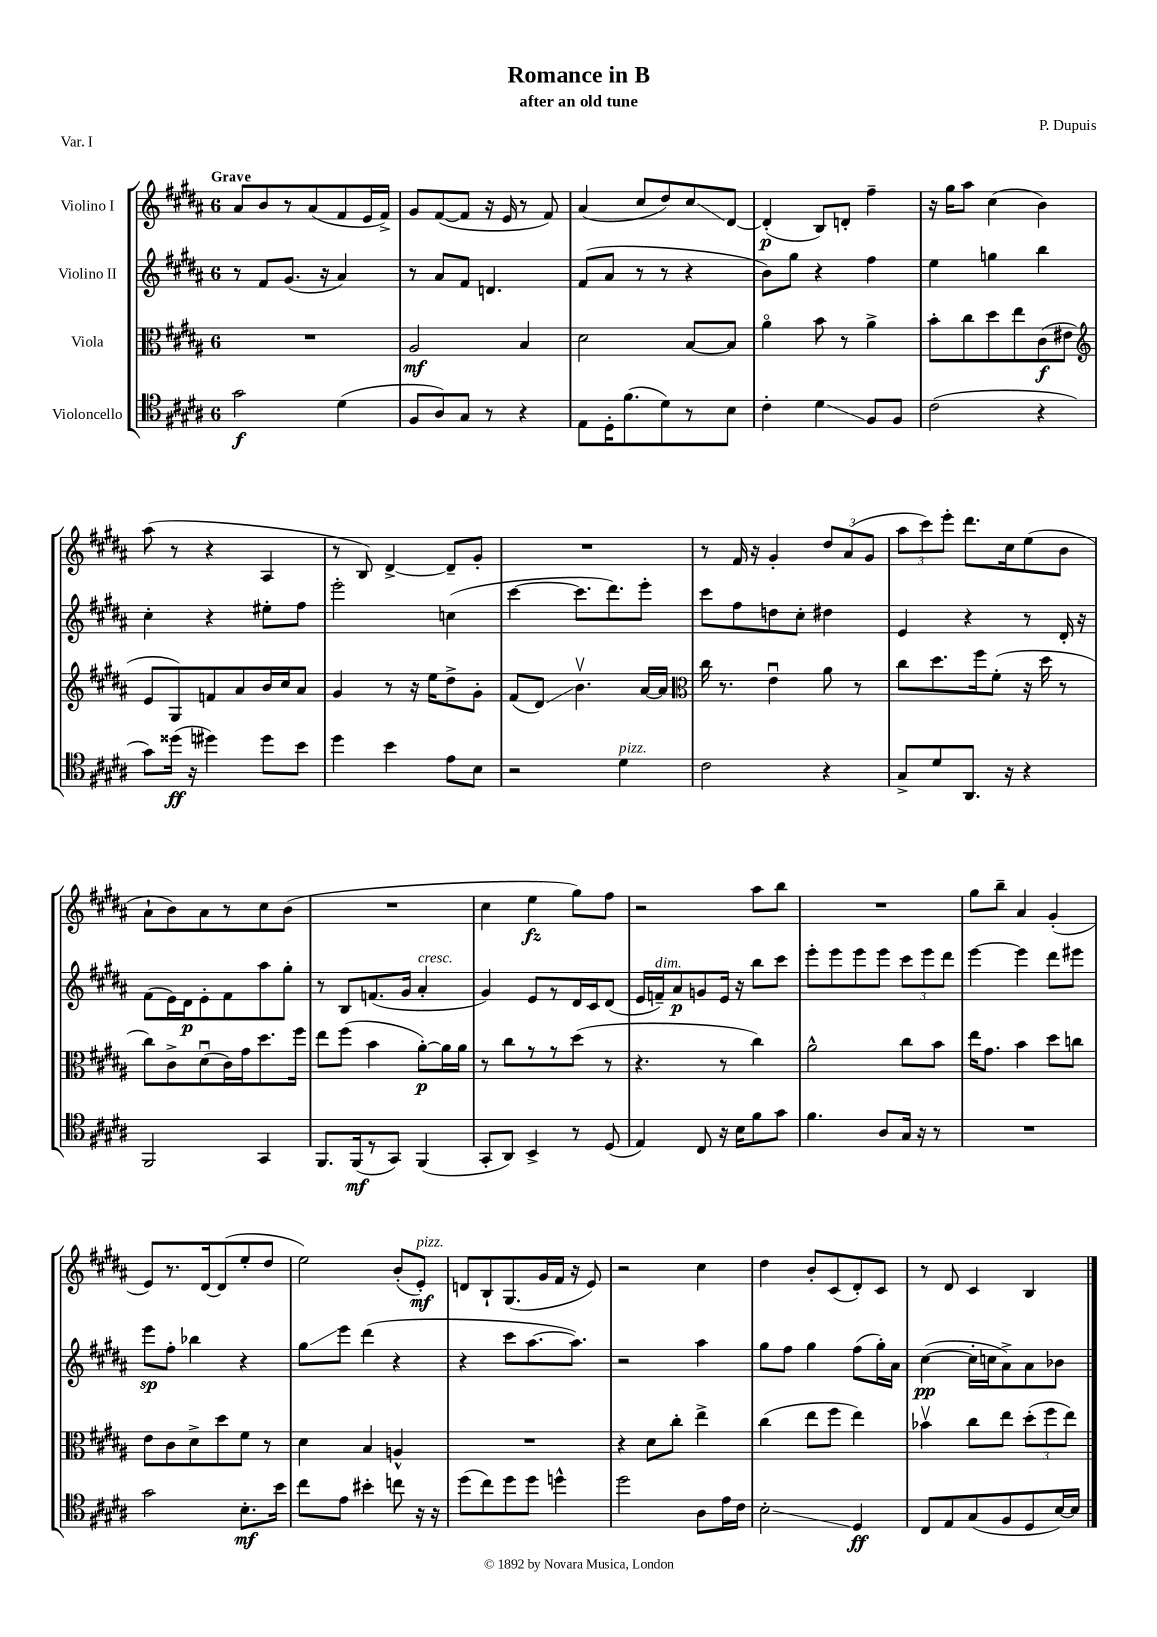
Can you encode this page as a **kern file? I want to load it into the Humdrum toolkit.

**kern	**kern	**kern	**kern
*staff4	*staff3	*staff2	*staff1
*clefC4	*clefC3	*clefG2	*clefG2
*k[f#c#g#d#a#]	*k[f#c#g#d#a#]	*k[f#c#g#d#a#]	*k[f#c#g#d#a#]
*M6/8	*M6/8	*M6/8	*M6/8
2g#	2.r	8r	8a#
.	.	8f#	8b
.	.	(8.g#	8r
.	.	.	(8a#
.	.	16r	.
(4d#	.	4a#)	8f#
.	.	.	16e
.	.	.	16f#^)
=	=	=	=
8F#	2A#	8r	8g#
8A#)	.	8a#	([8f#
8G#	.	8f#	8f#]
8r	.	4.d	16r
.	.	.	16e
4r	4B	.	8r
.	.	.	8f#)
=	=	=	=
8E	2d#	(8f#	(4a#
16D#'	.	8a#	.
(8.f#	.	.	.
.	.	8r	8cc#
8d#)	.	8r	8dd#)
8r	[8B	4r	8cc#
8B	8B]	.	[8d#
=	=	=	=
4c#'	4a#o	8b)	(4d#']
.	.	8gg#	.
4d#	8b	4r	8B)
.	8r	.	8d'
8F#	4a#^	4ff#	4ff#~
8F#	.	.	.
=	=	=	=
(2c#	8b'	4ee	16r
.	.	.	16gg#
.	8cc#	.	8aa#
.	8dd#	4gg	(4cc#
.	8ee	.	.
4r	(8c#	4bb	4b)
.	8e#	.	.
=	=	=	=
*	*clefG2	*	*
8g#)	8e	4cc#'	(8aa#
(16dd##	8G#)	.	8r
16r	.	.	.
4dd#)	8f	4r	4r
.	8a#	.	.
8dd#	16b	8ee#'	4A#
.	16cc#	.	.
8b	8a#	8ff#	.
=	=	=	=
4dd#	4g#	2eee'	8r
.	.	.	8B)
4b	8r	.	[4d#^
.	16r	.	.
.	16ee	.	.
8e	8dd#^	(4cc	8d#~]
8B	8g#'	.	8g#'
=	=	=	=
2r	(8f#	[4ccc#	2.r
.	8d#)	.	.
.	4.bv	8.ccc#]	.
.	.	8.ddd#)	.
4d#	.	.	.
.	[16a#	8eee'	.
.	16a#]	.	.
=	=	=	=
*	*clefC3	*	*
2c#	16cc#	8ccc#	8r
.	8.r	.	.
.	.	8ff#	16f#
.	.	.	16r
.	4eu	8dd	4g#'
.	.	8cc#'	.
4r	8a#	4dd#	12dd#
.	.	.	(12a#
.	8r	.	.
.	.	.	12g#
=	=	=	=
8G#^	8cc#	4e	12aa#
.	.	.	12ccc#)
8d#	8.dd#	.	.
.	.	.	12eee'
8.AA#	.	4r	8.ddd#
.	16ff#	.	.
.	(8f#'	.	.
16r	.	.	16cc#
4r	16r	8r	(8ee
.	16dd#	.	.
.	8r	16d#'	8b
.	.	16r	.
=	=	=	=
2FF#	8cc#)	(8f#	8a#`
.	8c#^	16e)	8b)
.	.	16d#	.
.	(8d#u	8e'	8a#
.	16c#)	8f#	8r
.	16g#	.	.
4GG#	8.dd#	8aa#	8cc#
.	.	8gg#'	(8b
.	16ff#	.	.
=	=	=	=
8.FF#	8ee	8r	2.r
.	(8ff#	8B	.
(16FF#	.	.	.
8r	4b	(8.f	.
8GG#)	.	.	.
.	.	16g#	.
(4FF#	[8a#')	4a#'	.
.	16a#]	.	.
.	16a#	.	.
=	=	=	=
8GG#'	8r	4g#)	4cc#
8AA#)	8cc#	.	.
4BB^	8r	8e	4ee
.	8r	8r	.
8r	(8dd#	16d#	8gg#)
.	.	16c#	.
(8D#	8r	(8d#	8ff#
=	=	=	=
4E)	4.r	16e	2r
.	.	16f~)	.
.	.	8a#	.
8C#	.	8g	.
16r	8r	16e	.
16B	.	16r	.
8f#	4cc#)	8bb	8aa#
8g#	.	8ccc#	8bb
=	=	=	=
4.f#	2a#^^	8eee'	2.r
.	.	8eee	.
.	.	8eee	.
8A#	.	8eee	.
16G#	8cc#	12ccc#	.
16r	.	.	.
.	.	12eee	.
8r	8b	.	.
.	.	12ddd#	.
=	=	=	=
2.r	16ee	[4eee	8gg#
.	8.g#	.	.
.	.	.	8bb~
.	4b	4eee]	4a#
.	8dd#	8ddd#	(4g#'
.	8cc	8eee#	.
=	=	=	=
2g#	8e	8eee	8e)
.	8c#	8ff#'	8.r
.	8d#^	4bb-	.
.	.	.	[16d#
.	8dd#	.	(8d#]
8.B'	8f#	4r	8ee'
.	8r	.	8dd#
16b	.	.	.
=	=	=	=
8cc#	4d#	8gg#	2ee)
8e	.	8eee	.
4b#'	4B	(4ddd#	.
8cc	4A^^	4r	(8b'
16r	.	.	8e')
16r	.	.	.
=	=	=	=
(8dd#	2.r	4r	8d
8cc#)	.	.	8B`
8dd#	.	8ccc#	(8.G#
8dd#	.	[8.aa#	.
.	.	.	16g#
4dd^^	.	.	16f#
.	.	8.aa#])	16r
.	.	.	8e)
=	=	=	=
2dd#	4r	2r	2r
.	8d#	.	.
.	8cc#'	.	.
8A#	4ee^	4aa#	4cc#
16e	.	.	.
16c#	.	.	.
=	=	=	=
2B'	(4cc#	8gg#	4dd#
.	.	8ff#	.
.	8ee	4gg#	8b'
.	8ff#	.	(8c#
4D#	4ee)	(8ff#	8d#')
.	.	16gg#')	8c#
.	.	16a#	.
=	=	=	=
8C#	4b-v	([4cc#	8r
8E	.	.	8d#
(8G#	8cc#	16cc#']	4c#
.	.	16cc	.
8F#	8ee	8a#^)	.
8D#	(12dd#'	8a#	4B
.	12ff#	.	.
[16B)	.	8b-	.
.	12ee)	.	.
16B]	.	.	.
==	==	==	==
*-	*-	*-	*-
